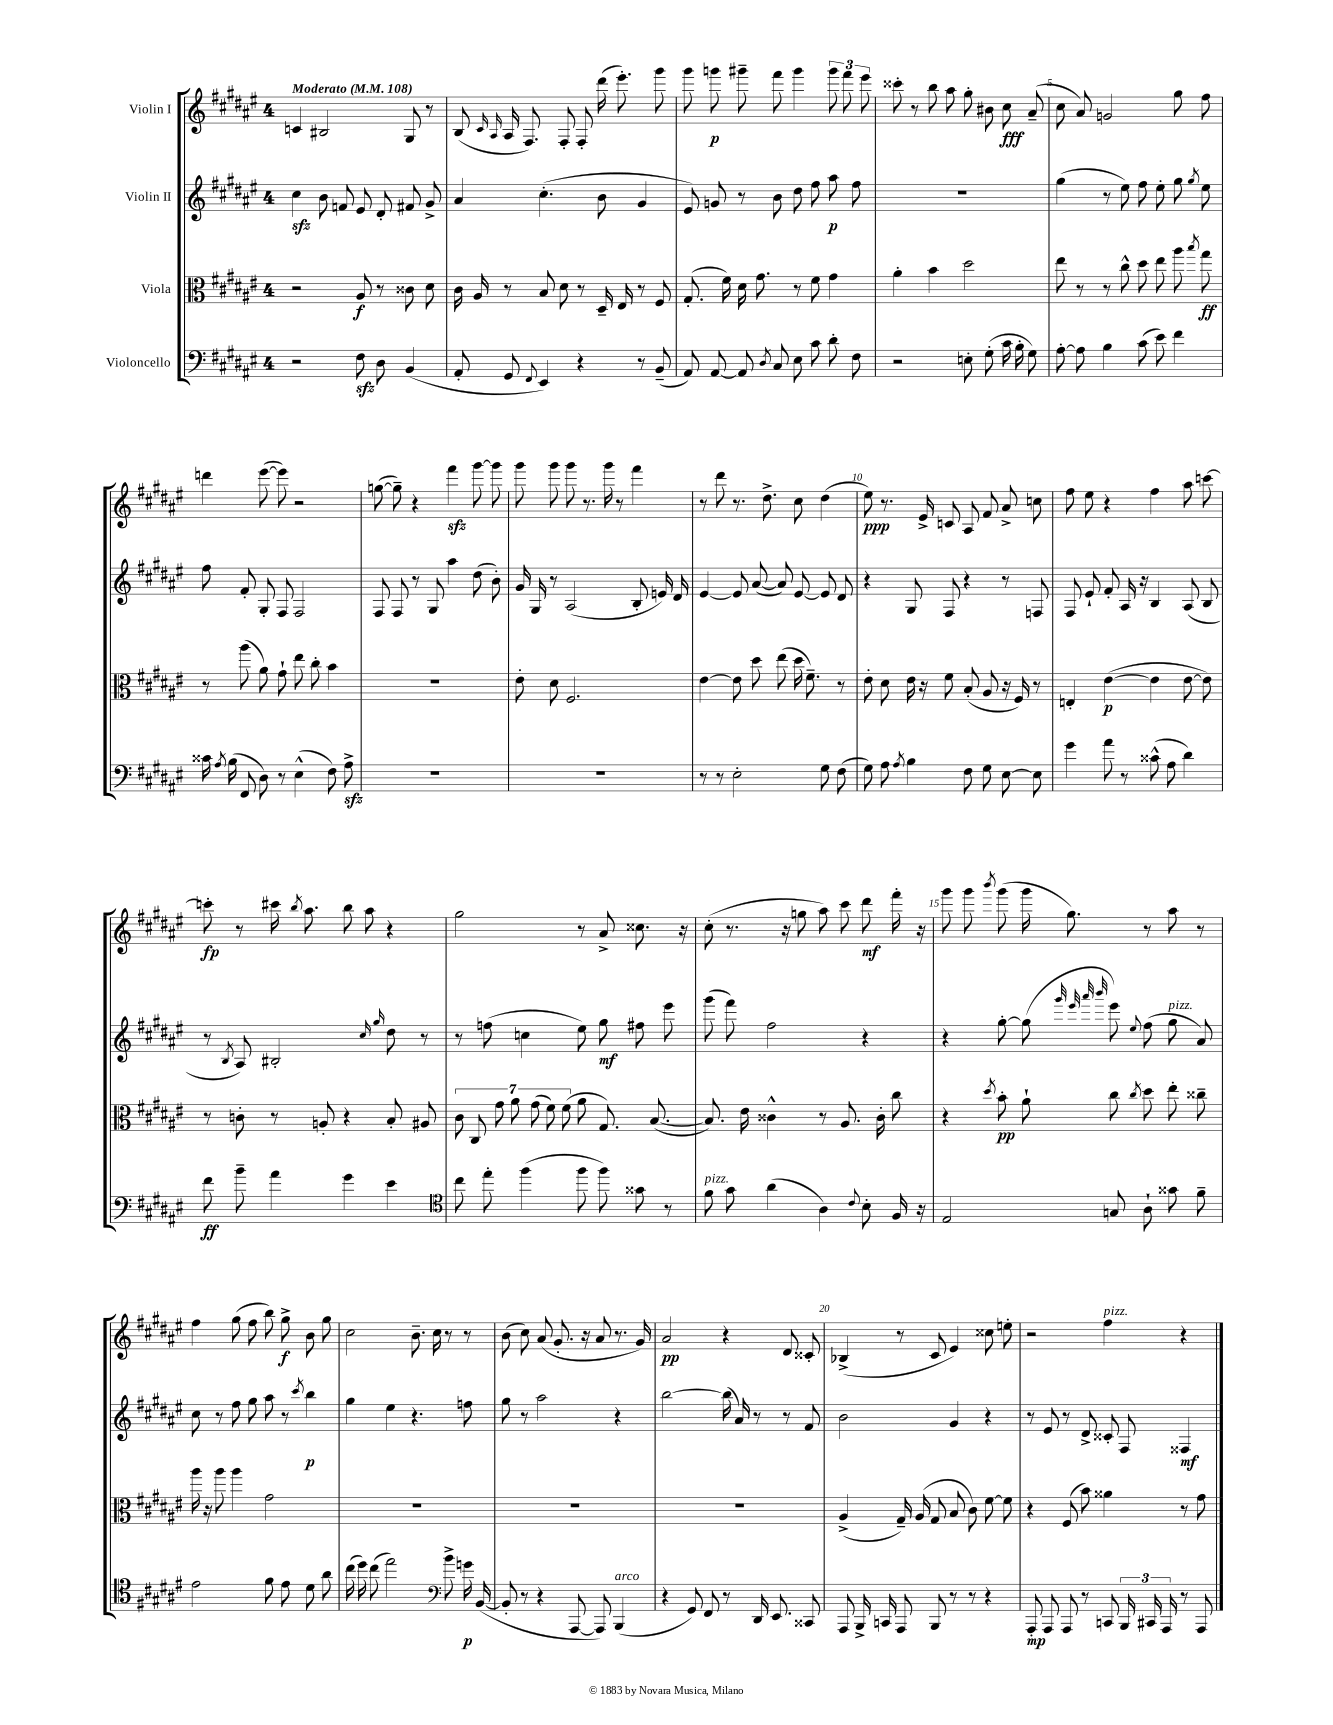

**kern	**kern	**kern	**kern
*staff4	*staff3	*staff2	*staff1
*clefF4	*clefC3	*clefG2	*clefG2
*k[f#c#g#d#a#e#]	*k[f#c#g#d#a#e#]	*k[f#c#g#d#a#e#]	*k[f#c#g#d#a#e#]
*M4/4	*M4/4	*M4/4	*M4/4
*MM108	*MM108	*MM108	*MM108
2r	2r	4cc#\	4c/
.	.	8b\	2B#/
.	.	8f/	.
8F#\	8A#/	8e#/	.
8D#\	8r	8d#'/	.
(4BB/	8c##\	8f#/	8G#/
.	8d#\	8g#^/	8r
=	=	=	=
8AA#'/	16c#\	4a#/	(8B/
.	16A#/	.	.
.	.	.	16qqc#/
.	.	.	16qqA#/
8GG#/	8r	.	16A#/
.	.	.	8.F#/)
8qqFF#/	.	.	.
4EE#/)	8B/	(4.cc#'\	.
.	8d#\	.	8F#'/
4r	8r	.	8F#'/
.	16D#~/	8b\	(16ddd#\
.	16E#/	.	8.eee#'\)
8r	8r	4g#/	.
(8BB~/	8F#/	.	8ggg#\
=	=	=	=
8AA#/)	(8.G#'/	8e#/)	8ggg#\
[8AA#/	.	8g/	8ggg\
.	16f#\)	.	.
8AA#/]	16d#\	8r	8ggg#~\
.	8.g#\	.	.
8qD#/	.	.	.
8C#/	.	8b\	8fff#\
8E#\	8r	8dd#\	4ggg#\
8c#\	8f#\	8ff#\	.
8d#'\	4g#\	8aa#\	12ggg#\
.	.	.	12fff#\
8F#\	.	8ff#\	.
.	.	.	12eee#\
=	=	=	=
2r	4a#'\	1r	8ccc##'\
.	.	.	8r
.	4b\	.	8bb\
.	.	.	8aa#\
8E'\	2dd#\	.	8gg#'\
(8G#'\	.	.	8b#\
16c#\	.	.	8cc#\
16B'\	.	.	.
8G#\)	.	.	(8a#~/
=	=	=	=
[8A#'\	8ee#\	(4gg#\	8cc#\
8A#\]	8r	.	8a#/)
4B\	8r	8r	2g/
.	8cc#^^\	8ee#\)	.
(8c#\	8dd#\	8ff#\	.
8e#\)	8ee#\	8ee#'\	.
4f#\	8aa#\	8gg#\	8gg#\
.	8qbb/	8qgg#/	.
.	8gg#\	8ee#\	8ff#\
=	=	=	=
16c##\	8r	8ff#\	4ddd\
8qA#/	.	.	.
(16B\	.	.	.
8FF#/	(8aa#\	8f#'/	.
8D#\)	8a#\)	8G#'/	([8eee#\
8r	8g#`\	8F#/	8eee#\])
(4E#^^\	8ee#\	2F#/	2r
.	8cc#'\	.	.
8F#\)	4b\	.	.
8A#^\	.	.	.
=	=	=	=
1r	1r	8F#/	([8gg\
.	.	8F#/	8gg~\])
.	.	8r	4r
.	.	8G#/	.
.	.	4aa#\	4fff#\
.	.	(8dd#\	[8ggg#\
.	.	8b'\)	8ggg#\]
=	=	=	=
1r	8e#'\	16g#/	8ggg#\
.	.	16G#/	.
.	8d#\	8r	8ggg#\
.	2.F#/	(2A#/	8ggg#\
.	.	.	8.r
.	.	.	16ggg#\
.	.	.	8r
.	.	8B'/	4fff#\
.	.	16e/)	.
.	.	16d#/	.
=	=	=	=
8r	[4e#\	[4e#/	8r
8r	.	.	8ddd#\
2E#'\	8e#\]	8e#/]	8.r
.	8dd#\	([8a#/	.
.	.	.	8.dd#^\
.	(8ee#\	8a#/])	.
.	16dd#\	[8e#/	8cc#\
.	8.f#~\)	.	.
8G#\	.	8e#/]	(4dd#\
(8F#\	8r	8d#/	.
=	=	=	=
8G#\)	8e#'\	4r	8ee#\)
8A#\	8d#\	.	8.r
8qA#/	.	.	.
4B\	16e#\	8G#/	.
.	16r	.	16e#^/
.	8f#\	8F#/	8c/
8F#\	(8B'/	4r	8A#/
8G#\	8A#/	.	8f#/
[8E#\	16r	8r	8a#^/
.	16F#/)	.	.
8E#\]	8r	8F/	8cc\
=	=	=	=
4g#\	4E'/	8F#/	8ff#\
.	.	8e#`/	8ee#\
8a#\	([4e#\	8f#'/	4r
8r	.	16A#/	.
.	.	16r	.
(8c##^^\	4e#\]	4B/	4ff#\
8A#\	.	.	.
4d#\)	[8e#\	(8A#/	8aa#\
.	8e#\])	8B/	[8ccc\
=	=	=	=
8f#\	8r	8r	8ccc'\]
.	.	8qB/	.
8b~\	8c'\	8A#/)	8r
4a#\	8r	2B#'/	16ccc#\
.	.	.	8qbb/
.	.	.	8.aa#\
.	8A'/	.	.
4g#\	4r	.	8bb\
.	.	.	8aa#\
.	.	16qqcc#/	.
.	.	16qqgg#/	.
4e#\	8B'/	8dd#\	4r
.	8A#/	8r	.
=	=	=	=
*clefC4	*	*	*
8cc#\	14c#\	8r	2gg#\
.	14C#/	.	.
8ee#'\	.	(8ff\	.
.	14g#\	.	.
.	14a#\	.	.
(4ff#\	.	4cc\	.
.	(14g#\	.	.
.	14f#\)	.	.
.	(14f#\	.	.
8ff#\	8a#\	8ee#\)	8r
8ff#\)	8.G#/)	8gg#\	8a#^/
8g##\	.	8ff#\	8.cc##\
.	([8.B/	.	.
8r	.	8eee#\	.
.	.	.	16r
=	=	=	=
8f#\	8.B/])	(8ggg#\	(8cc#'\
8g#\	.	8fff#\)	8.r
.	16e#\	.	.
(4a#\	4c##^^\	2ff#\	.
.	.	.	16r
.	.	.	8gg\
4A#\)	8r	.	8aa#\)
.	8.A#/	.	8ccc#\
8qqc#/	.	.	.
8B'\	.	4r	8ddd#\
.	16c##'\	.	.
16F#/	8cc#\	.	16fff#'\
16r	.	.	16r
=	=	=	=
2E#/	4r	4r	8ggg#\
.	.	.	8ggg#\
.	8qdd#/	.	8qbbb/
.	8b'\	[8gg#'\	(8ggg#\
.	8a#`\	(8gg#\]	16ggg#\
.	.	.	8.gg#\)
.	.	32qqggg#/	.
.	.	32qqeee#/	.
.	.	32qqaaa#/	.
.	.	32qqbbb/	.
8G/	8cc#\	8eee#\)	.
.	8qcc#/	8qqee#/	.
8A#`\	8dd#\	(8ff#\	8r
8g##\	8ee#'\	8gg#\	8aa#\
8f#~\	8cc##~\	8a#/)	8r
=	=	=	=
2e#\	16aa#\	8cc#\	4ff#\
.	16r	.	.
.	8aa#\	8r	.
.	4aa#\	8ff#\	(8gg#\
.	.	8gg#\	8ff#\
8f#\	2g#\	8aa#\	8bb\)
8e#\	.	8r	8gg#^\
.	.	8qccc#/	.
8d#\	.	4bb\	8b\
8a#\	.	.	8gg#\
=	=	=	=
(16cc#\	1r	4gg#\	2cc#\
16dd#\)	.	.	.
(8cc#\	.	.	.
2ee#\)	.	4ee#\	.
.	.	4.r	8.b~\
.	.	.	16cc#\
*clefF4	*	*	*
8b^\	.	.	8r
16g\	.	8ff\	8r
([16BB/	.	.	.
=	=	=	=
8BB'/]	1r	8gg#\	(8b\
8r	.	8r	8cc#\)
4r	.	2aa#\	(8a#/
.	.	.	8.g#'/
[8AAA#/	.	.	.
.	.	.	16r
8AAA#/])	.	.	8a#/
(4BBB/	.	4r	8.r
.	.	.	16g#/)
=	=	=	=
4r	1r	[2bb\	2a#/
8GG#/)	.	.	.
8FF#/	.	.	.
8r	.	(16bb\]	4r
.	.	16a#/)	.
16DD#/	.	8r	.
8.EE#/	.	.	.
.	.	8r	8d#/
8CC##/	.	8f#/	8c##'/
=	=	=	=
8AAA#/	(4A#^/	2b\	(4B-^/
16BBB^/	.	.	.
16CC/	.	.	.
8AAA#/	16G#~/)	.	8r
.	(16A#/	.	.
8BBB/	8G#/	.	8c#/
8r	8B/	4g#/	4e#/)
8r	8c#\)	.	.
4r	[8f#\	4r	8cc##\
.	8f#\]	.	8ee'\
=	=	=	=
8AAA#'/	4r	8r	2r
8AAA#/	.	8e#/	.
8AAA#/	(8F#/	8r	.
8r	8b\)	8d#^/	.
8CC/	4a##\	8c##'/	4ff#\
24BBB/	.	8F#/	.
24CC#/	.	.	.
24AAA#/	.	.	.
8r	8r	4F##/	4r
8AAA#/	8g#\	.	.
==	==	==	==
*-	*-	*-	*-
